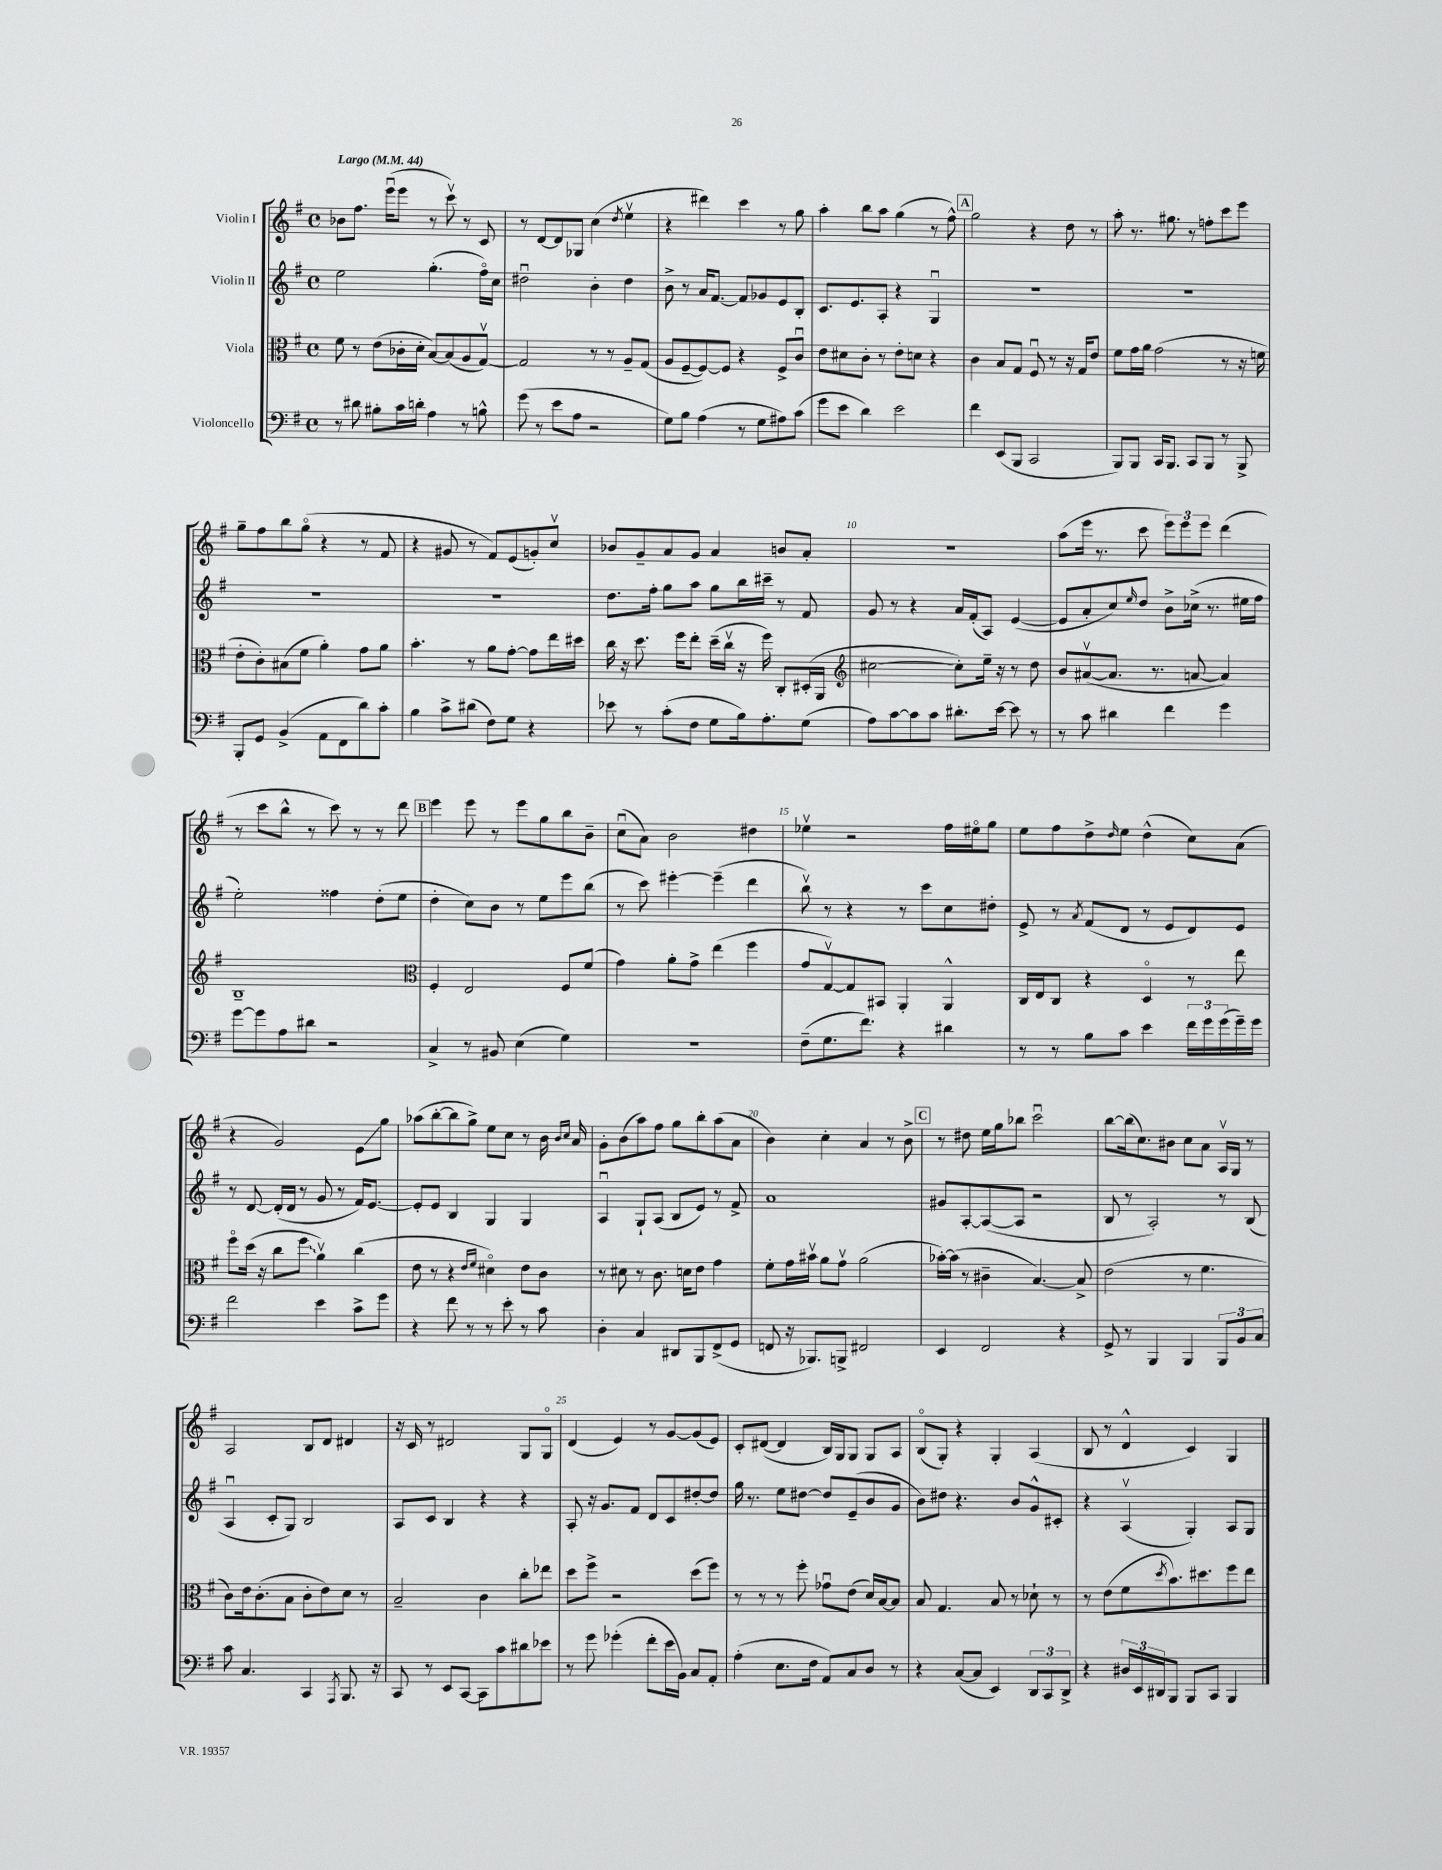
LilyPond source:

<<
\new StaffGroup <<
\new Staff = "s0" \with { instrumentName = "Violin I" } {
    \clef treble \key g \major \defaultTimeSignature \time 4/4 \tempo "Largo" 4 = 44
    bes'8 fis''8. e'''16\downbow( e'''8 r8 c'''8\upbow) r8 c'8 |
    r8 d'8~ d'8 ges8 c''4( \acciaccatura { d''8 } e''4\upbow |
    r4 dis'''4) c'''4 r8 g''8 |
    a''4-. b''8 a''8 g''4( r8 fis''8-^) |
    \mark \markup { \box "A" } g''2 r4 d''8 r8 |
    a''8-. r8. gis''8. r8 f''8-. c'''8 e'''8 |
    g''8-- fis''8 b''8 g''8\flageolet( r4 r8 fis'8 |
    r4 gis'8 r8 fis'8) e'8( g'8-.) c''8\upbow |
    bes'8 g'8-- a'8 g'8 a'4 b'8 a'8-. |
    R1 |
    a''8( e'''16 r8. c'''8 \tuplet 3/2 { e'''8) e'''8 e'''8 } d'''4( |
    r8 c'''8 b''8-^ r8 c'''8) r8 r8 d'''8 |
    \mark \markup { \box "B" } e'''4 e'''8 r8 e'''8 g''8 b''8 b'8-- |
    c''8\downbow( a'8) b'2 dis''4 |
    ees''4\upbow r2 fis''16 eis''16\flageolet g''8 |
    e''8 fis''8 d''8-> \grace { d''16 } e''8 d''4-^( c''8) a'8( |
    r4 g'2) e'8\glissando g''8 |
    aes''8( b''8~-. b''8 g''8->) e''8 c''8 r8 b'16 \grace { b'16 c''16 } a'16 |
    g'8-. b'8( a''8) fis''8 g''8 b''8-. a''8( a'8 |
    b'4) c''4-. a'4 r8 b'8-> |
    \mark \markup { \box "C" } r8 dis''8 e''16 g''16 bes''8 c'''2\downbow |
    b''8~ b''16( c''8.) bis'8 c''8 a'8 a16\upbow g16 r8 |
    a2 b8 d'8 dis'4 |
    r16 c'16 r8 dis'2 g8 g8\flageolet |
    d'4( e'4) r8 g'8~ g'8( e'8) |
    c'8-. dis'8~( dis'4 b16) g16 g8 g8 a8 |
    b8\flageolet( g8-.) r4 g4-. a4( |
    b8 r8 d'4-^ c'4) g4 \bar "|." |
}
\new Staff = "s1" \with { instrumentName = "Violin II" } {
    \clef treble \key g \major \defaultTimeSignature \time 4/4
    e''2 g''4.-.( fis''16\flageolet) c''16 |
    dis''2\downbow b'4-. dis''4 |
    b'8-> r8 a'16 fis'8.~ fis'8 ges'8 e'8 b8-. |
    c'8. e'8. a8-. r4 g4\downbow |
    \mark \markup { \box "A" } R1 |
    R1 |
    R1 |
    R1 |
    d''8. fis''16-. g''8 a''8 g''8 b''16 cis'''16-- r8 fis'8 |
    g'8 r8 r4 a'16 fis'16-.( a8) e'4~( |
    e'8 a'8-. c''8) \grace { e''16 } d''8 b'8-> ces''16->( r8. eis''16 fis''16 |
    e''2-.) fisis''4 d''8-.( e''8 |
    \mark \markup { \box "B" } d''4-. c''8) b'8 r8 e''8 e'''8 b''8( |
    r8 c'''8) eis'''4~-. eis'''4--( d'''4 |
    b''8\upbow) r8 r4 r8 c'''8 c''8 dis''8-. |
    e'8-> r8 \acciaccatura { a'8 } fis'8( d'8 r8 e'8 d'8) e'8 |
    r8 d'8~ d'16-.( d'16 r8 g'8 r8 fis'16) e'8.~ |
    e'8-. e'8 b4 g4 g4 |
    a4\downbow g8-! a8( b8 e'8) r8 fis'8-> |
    a'1 |
    \mark \markup { \box "C" } gis'8 a8~-. a8~( a8 r2 |
    b8 r8 a2-.) r8 b8( |
    a4\downbow c'8-. g8) b2 |
    a8 c'8 b4 r4 r4 |
    a8-. r16 g'8. fis'8 d'8 c'8 dis''8~-. dis''8 |
    g''16 r8. e''8 dis''8~ dis''8 e'8--( b'8 g'8 |
    b'8) dis''8 r4. b'8 g'8-^ cis'8-. |
    r4 a4\upbow( g4-.) a8 g8 \bar "|." |
}
\new Staff = "s2" \with { instrumentName = "Viola" } {
    \clef alto \key g \major \defaultTimeSignature \time 4/4
    fis'8 r8 e'8( ces'16-. d'16-. b8~) b8( a8 g8~\upbow) |
    g2 r8 r8 a8-- g8( |
    a8 fis8~-- fis8~) fis8 r4 fis8-> c'8\downbow |
    e'8 dis'8 c'8-. r8 e'8-. d'8 r4 |
    \mark \markup { \box "A" } c'4 b8 g8 fis8\downbow r8 r16 g16 e'8 |
    fis'8 g'16 a'16 g'2( r8 r16 f'16 |
    e'8-. c'8-.) bis8( fis'8 a'4-.) g'8 a'8 |
    b'4.-. r8 a'8 g'8~-. g'8 e''16 dis''16 |
    c''16 r16 d''8. fis''16 e''8-. d''16--( c''16\upbow r16 fis''16) c8-. dis16-.( a,16 |
    \clef treble cis''2~ cis''8-.) e''16-- r16 r8 d''8 |
    b'8 ais'8~\upbow( ais'8. r8. a'8~ a'4) |
    b1-- |
    \mark \markup { \box "B" } \clef alto fis4-. e2 fis8 fis'8( |
    g'4) a'8-. g'8-> e''4( fis''4 |
    g'8 g8~\upbow) g8 bis,8 a,4-. a,4-^ |
    c16 e16 c8 r4 d4\flageolet r8 e''8 |
    fis''8\flageolet d''16( r16 c''8 \once \override Glissando.style = #'zigzag fis''8\glissando a'4\upbow) c''4( |
    e'8 r8 r4 \grace { e'16 fis'16 } dis'4\flageolet) e'8 c'8 |
    r8 dis'8 r8 c'8. d'16 e'8 g'4 |
    fis'8-. g'16 bis'16\upbow a'8 g'8\upbow a'2( |
    \mark \markup { \box "C" } bes'16~-.) bes'16( r8 cis'4-- b4.~) b8-> |
    e'2( r8 fis'4. |
    c'8) e'16 c'8.-.( b8 c'8-. e'8) d'8 r8 |
    b2-- c'4 c''8-. ees''8 |
    d''8 fis''8-> r2 d''8( fis''8) |
    r8 r8 r8 fis''8-. ges'8\downbow e'8( d'16) b16~ b8 |
    b8 g4. b8 r8 des'8-! r8 |
    r8 e'8( fis'8 \acciaccatura { d''8 } b'8.) dis''8. fis''8 e''8 \bar "|." |
}
\new Staff = "s3" \with { instrumentName = "Violoncello" } {
    \clef bass \key g \major \defaultTimeSignature \time 4/4
    r8 dis'8 bis8-. c'16 d'16-. a4 r8 b8-^ |
    g'8( r8 e'8 a8 r2 |
    g8) b8 a4( r8 g8 ais8) c'8( |
    g'8 e'8 d'4) e'2 |
    \mark \markup { \box "A" } fis'4 e,8( b,,8 c,2 |
    b,,8) b,,8 c,16 b,,8. c,8 b,,8 r8 b,,8-> |
    b,,8-. g,8 b,4->( a,8 fis,8 d'8) c'8-. |
    b4 c'8-> dis'8( fis8) g8 r4 |
    ees'8 r8 c'8-.( fis8 g8 b16) a8.-. g8( |
    a8) c'8~ c'8 c'8 dis'8.-. e'16~ e'8 r8 |
    r8 c'8 dis'4 fis'4 g'4 |
    g'8~ g'8 a8 dis'8 r2 |
    \mark \markup { \box "B" } c4-> r8 bis,8 e4( g4) |
    r1 |
    fis8--( g8. fis'8.) r4 dis'4 |
    r8 r8 b8 c'8 e'4 \tuplet 3/2 { fis'16 g'16 g'16( } g'16--) g'16 |
    fis'2 e'4 c'8-> g'8 |
    r4 fis'8 r8 r8 e'8-. r8 c'8 |
    d4-. c4 dis,8 b,,8 fis,8->( g,8 |
    f,8 r16 bes,,8.) b,,8-> fis,2 |
    \mark \markup { \box "C" } e,4 fis,2 r4 |
    g,8-> r8 b,,4 b,,4 \tuplet 3/2 { b,,8 b,8 c8 } |
    c'8 c4. c,4 \acciaccatura { a,,8 } b,,8. r16 |
    c,8 r8 e,8 c,8~ c,8 c'8 dis'8 ees'8 |
    r8 g'8 ges'4-.( fis'8-. e'16 b,16) c8 a,8-. |
    a4-.( e8. fis16 a,8) c8 d8 r8 |
    r4 c8~( c8 e,4) \tuplet 3/2 { d,8 c,8 d,8-> } |
    r4 \tuplet 3/2 { dis16 e,16 dis,16 } b,,8 b,,8 c,8 b,,4 \bar "|." |
}
>>
>>
\layout { \context { \Score \override BarNumber.break-visibility = ##(#f #t #t) barNumberVisibility = #(every-nth-bar-number-visible 5) } }
